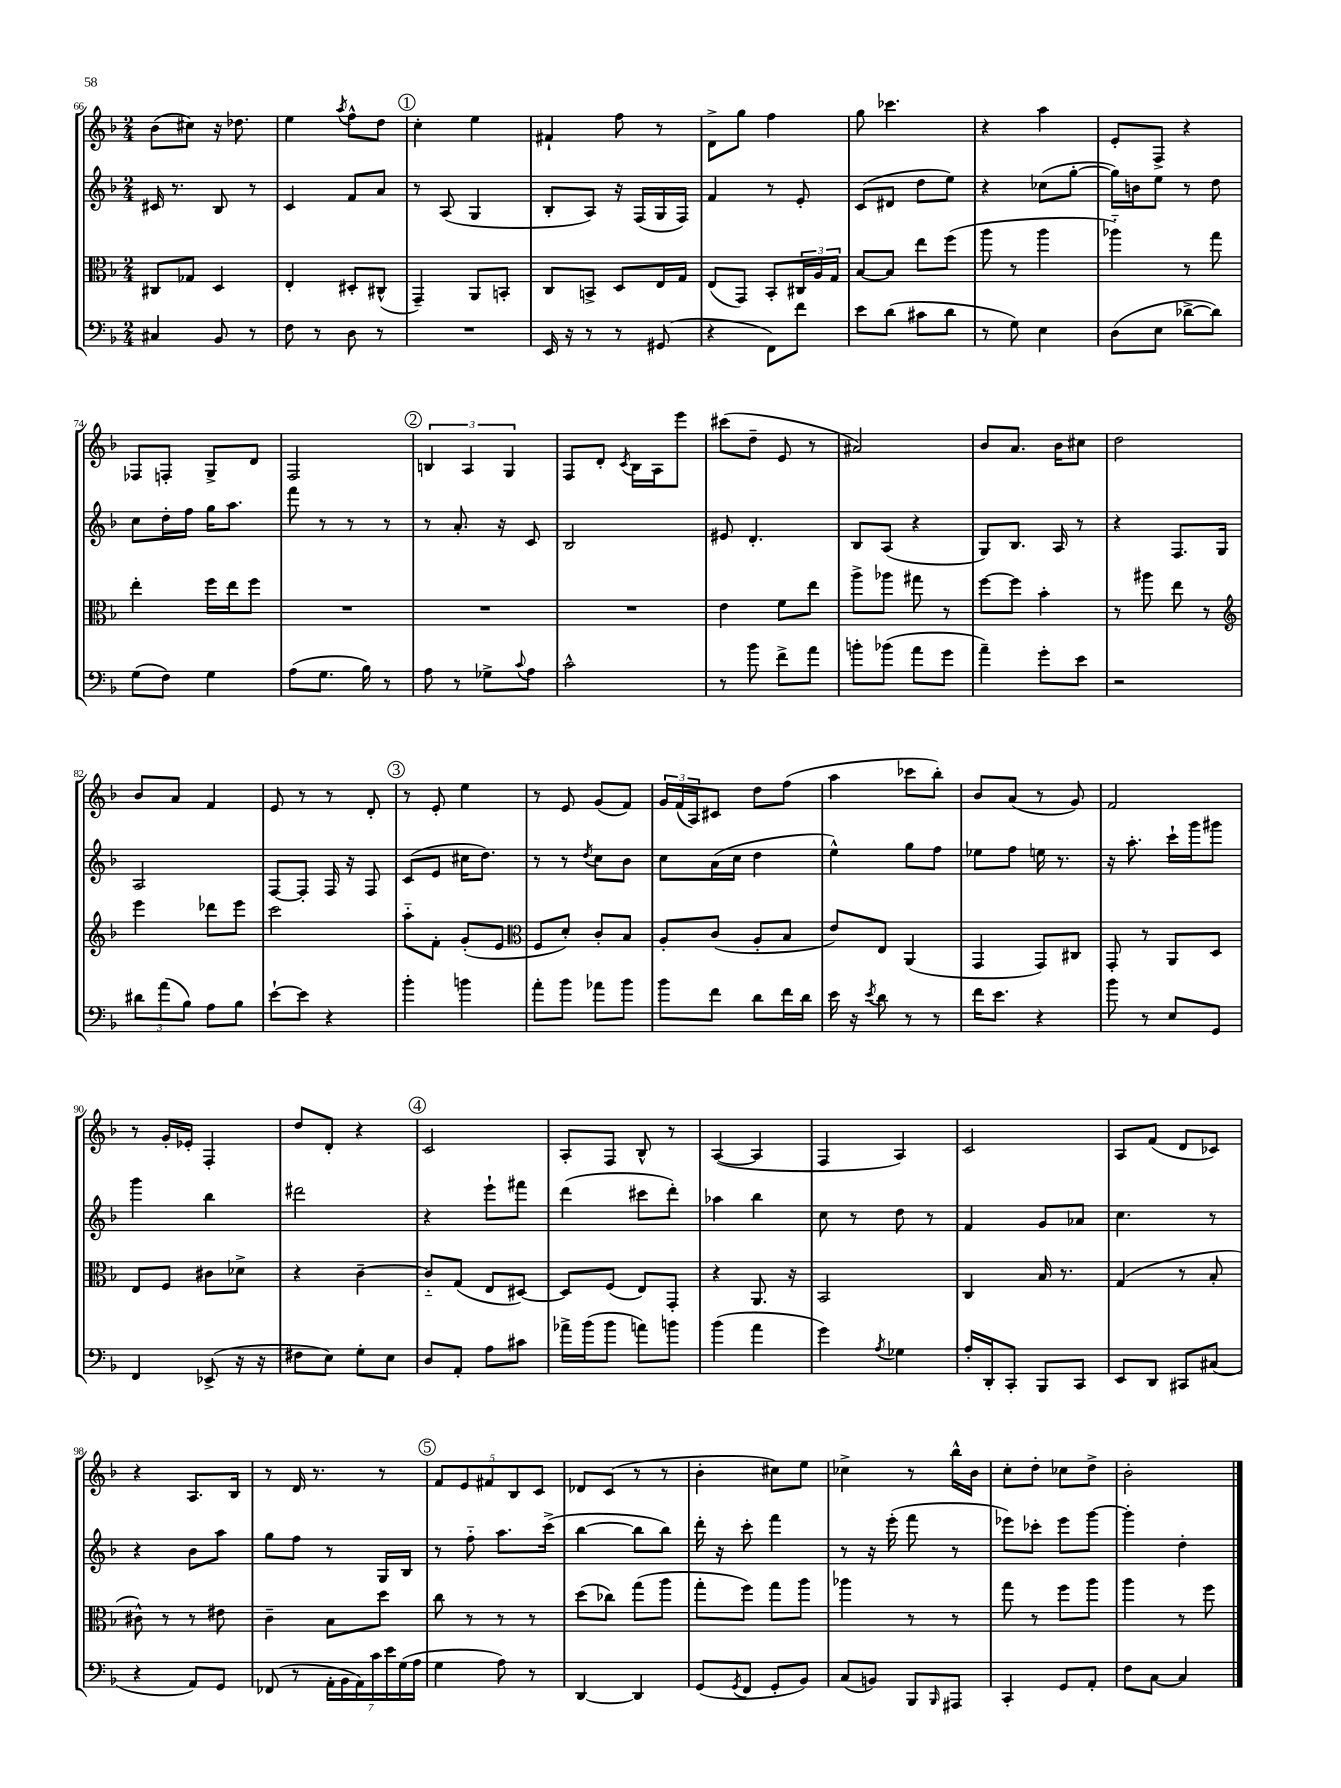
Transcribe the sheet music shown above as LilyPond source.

<<
\new StaffGroup <<
\new Staff = "s0" {
    \clef treble \key f \major \numericTimeSignature \time 2/4
    bes'8( cis''8) r16 des''8. |
    e''4 \acciaccatura { a''8 } f''8-^ d''8 |
    \mark \markup { \circle "1" } c''4-. e''4 |
    fis'4-! f''8 r8 |
    d'8-> g''8 f''4 |
    g''8 ces'''4. |
    r4 a''4 |
    e'8-. f8-> r4 |
    fes8 f8-. g8-> d'8 |
    f2 |
    \mark \markup { \circle "2" } \tuplet 3/2 { b4 a4 g4 } |
    f8 d'8-. \acciaccatura { c'8 } bes16 a16 e'''8 |
    cis'''8( d''8-- e'8 r8 |
    ais'2) |
    bes'8 a'8. bes'16 cis''8 |
    d''2 |
    bes'8 a'8 f'4 |
    e'8 r8 r8 d'8-. |
    \mark \markup { \circle "3" } r8 e'8-. e''4 |
    r8 e'8 g'8( f'8) |
    \tuplet 3/2 { g'16 f'16( a16) } cis'8 d''8 f''8( |
    a''4 ces'''8 bes''8-.) |
    bes'8 a'8( r8 g'8) |
    f'2 |
    r8 g'16-. ees'16-. f4-. |
    d''8 d'8-. r4 |
    \mark \markup { \circle "4" } c'2 |
    a8-. f8 bes8-^ r8 |
    a4~( a4 |
    f4 a4) |
    c'2 |
    a8 f'8( d'8 ces'8) |
    r4 a8. bes16 |
    r8 d'16 r8. r8 |
    \mark \markup { \circle "5" } \tuplet 5/4 { f'8 e'8 fis'8 bes8 c'8 } |
    des'8 c'8( r8 r8 |
    bes'4-. cis''8) e''8 |
    ces''4-> r8 bes''16-^ bes'16 |
    c''8-. d''8-. ces''8 d''8-> |
    bes'2-. \bar "|." |
}
\new Staff = "s1" {
    \clef treble \key f \major \numericTimeSignature \time 2/4
    cis'16 r8. bes8 r8 |
    c'4 f'8 a'8 |
    \mark \markup { \circle "1" } r8 a8( g4 |
    bes8-. a8) r16 f16( g16 f16) |
    f'4 r8 e'8-. |
    c'8( dis'8 d''8 e''8) |
    r4 ces''8( g''8~-. |
    g''16) b'16 e''8 r8 d''8 |
    c''8 d''16-. f''16 g''16 a''8. |
    f'''8 r8 r8 r8 |
    \mark \markup { \circle "2" } r8 a'8.-. r16 c'8 |
    bes2 |
    eis'8 d'4.-. |
    bes8 a8( r4 |
    g8) bes8. a16 r8 |
    r4 f8. g16 |
    a2 |
    f8~ f8-. f16 r16 f8 |
    \mark \markup { \circle "3" } c'8( e'8 cis''16 d''8.) |
    r8 r8 \acciaccatura { d''8 } c''8 bes'8 |
    c''8 a'16( c''16 d''4 |
    e''4-^) g''8 f''8 |
    ees''8 f''8 e''16 r8. |
    r16 a''8.-. c'''16-! g'''16 gis'''8 |
    g'''4 bes''4 |
    dis'''2 |
    \mark \markup { \circle "4" } r4 e'''8-! fis'''8 |
    d'''4( cis'''8 d'''8-.) |
    aes''4 bes''4 |
    c''8 r8 d''8 r8 |
    f'4 g'8 aes'8 |
    c''4. r8 |
    r4 bes'8 a''8 |
    g''8 f''8 r8 g16 bes16 |
    \mark \markup { \circle "5" } r8 f''8-_ a''8. c'''16->( |
    bes''4~ bes''8 bes''8) |
    d'''16-. r16 c'''8-. f'''4 |
    r8 r16 e'''16-.( f'''8 r8 |
    ees'''8) ces'''8-. ees'''8 g'''8~ |
    g'''4-. d''4-. \bar "|." |
}
\new Staff = "s2" {
    \clef alto \key f \major \numericTimeSignature \time 2/4
    cis8 ges8 d4 |
    e4-. dis8-. cis8-^( |
    \mark \markup { \circle "1" } g,4--) a,8 b,8-. |
    c8 b,8-> d8 e16 g16 |
    e8( g,8) bes,8-. \tuplet 3/2 { cis16 a16 g16 } |
    bes8~ bes8 e''8 f''8( |
    a''8 r8 a''4 |
    aes''4-_) r8 g''8 |
    e''4-. f''16 e''16 f''8 |
    R2 |
    \mark \markup { \circle "2" } R2 |
    R2 |
    e'4 f'8 e''8 |
    a''8-> aes''8 gis''8 r8 |
    f''8~ f''8 bes'4-. |
    r8 ais''8 e''8 r8 |
    \clef treble e'''4 des'''8 e'''8 |
    c'''2 |
    \mark \markup { \circle "3" } a''8-_ f'8-. g'8-.( e'8 |
    \clef alto f8 d'8-.) c'8-. bes8 |
    a8-. c'8( a8-. bes8 |
    e'8) e8 a,4( |
    g,4 g,8) cis8 |
    g,8-. r8 a,8 d8 |
    e8 f8 cis'8 des'8-> |
    r4 c'4~-- |
    \mark \markup { \circle "4" } c'8-_ g8( e8 dis8~) |
    dis8 f8( e8) g,8-. |
    r4 a,8. r16 |
    bes,2 |
    c4 bes16 r8. |
    g4( r8 bes8-. |
    cis'8-^) r8 r8 eis'8 |
    c'4-- bes8 d''8 |
    \mark \markup { \circle "5" } c''8 r8 r8 r8 |
    d''8( ces''8) g''8( a''8 |
    g''8-. f''8) g''8 a''8 |
    aes''4 r8 r8 |
    g''8 r8 f''8 a''8 |
    a''4 r8 f''8 \bar "|." |
}
\new Staff = "s3" {
    \clef bass \key f \major \numericTimeSignature \time 2/4
    cis4 bes,8 r8 |
    f8 r8 d8 r8 |
    \mark \markup { \circle "1" } R2 |
    e,16 r16 r8 r8 gis,8( |
    r4 f,8) f'8 |
    e'8 d'8( cis'8 d'8 |
    r8 g8) e4 |
    d8( e8 des'8~-> des'8) |
    g8( f8) g4 |
    a8( g8. bes16) r8 |
    \mark \markup { \circle "2" } a8 r8 ges8-> \appoggiatura { c'8 } a8 |
    c'2-^ |
    r8 bes'8 f'8-> a'8 |
    b'8-. bes'8( a'8 g'8 |
    a'4--) g'8-. e'8 |
    r2 |
    \tuplet 3/2 { dis'8 a'8( bes8) } a8 bes8 |
    e'8~-! e'8 r4 |
    \mark \markup { \circle "3" } bes'4-. b'4 |
    a'8-. bes'8 aes'8 bes'8 |
    bes'8 f'8 d'8 f'16 d'16 |
    e'16 r16 \acciaccatura { e'8 } d'8 r8 r8 |
    f'16 e'8. r4 |
    bes'8 r8 e8 g,8 |
    f,4 ees,8->( r16 r16 |
    fis8 e8) g8-. e8 |
    \mark \markup { \circle "4" } d8 a,8-. a8 cis'8 |
    aes'16-> bes'16( bes'8 a'8) b'8 |
    bes'4( a'4 |
    g'4) \acciaccatura { a8 } ges4 |
    a16-. d,16-. c,8-. bes,,8 c,8 |
    e,8 d,8 cis,8 cis8( |
    r4 a,8) g,8 |
    fes,8( r8 \tuplet 7/4 { a,16-. bes,16 a,16) c'16 e'16 g16( a16 } |
    \mark \markup { \circle "5" } g4 a8) r8 |
    d,4~ d,4 |
    g,8( \acciaccatura { g,8 } f,8 g,8-. bes,8) |
    c8( b,8) bes,,8 \grace { bes,,16 } ais,,8 |
    c,4-. g,8 a,8-. |
    f8 c8~ c4 \bar "|." |
}
>>
>>
\layout { \context { \Score currentBarNumber = #66 } }
